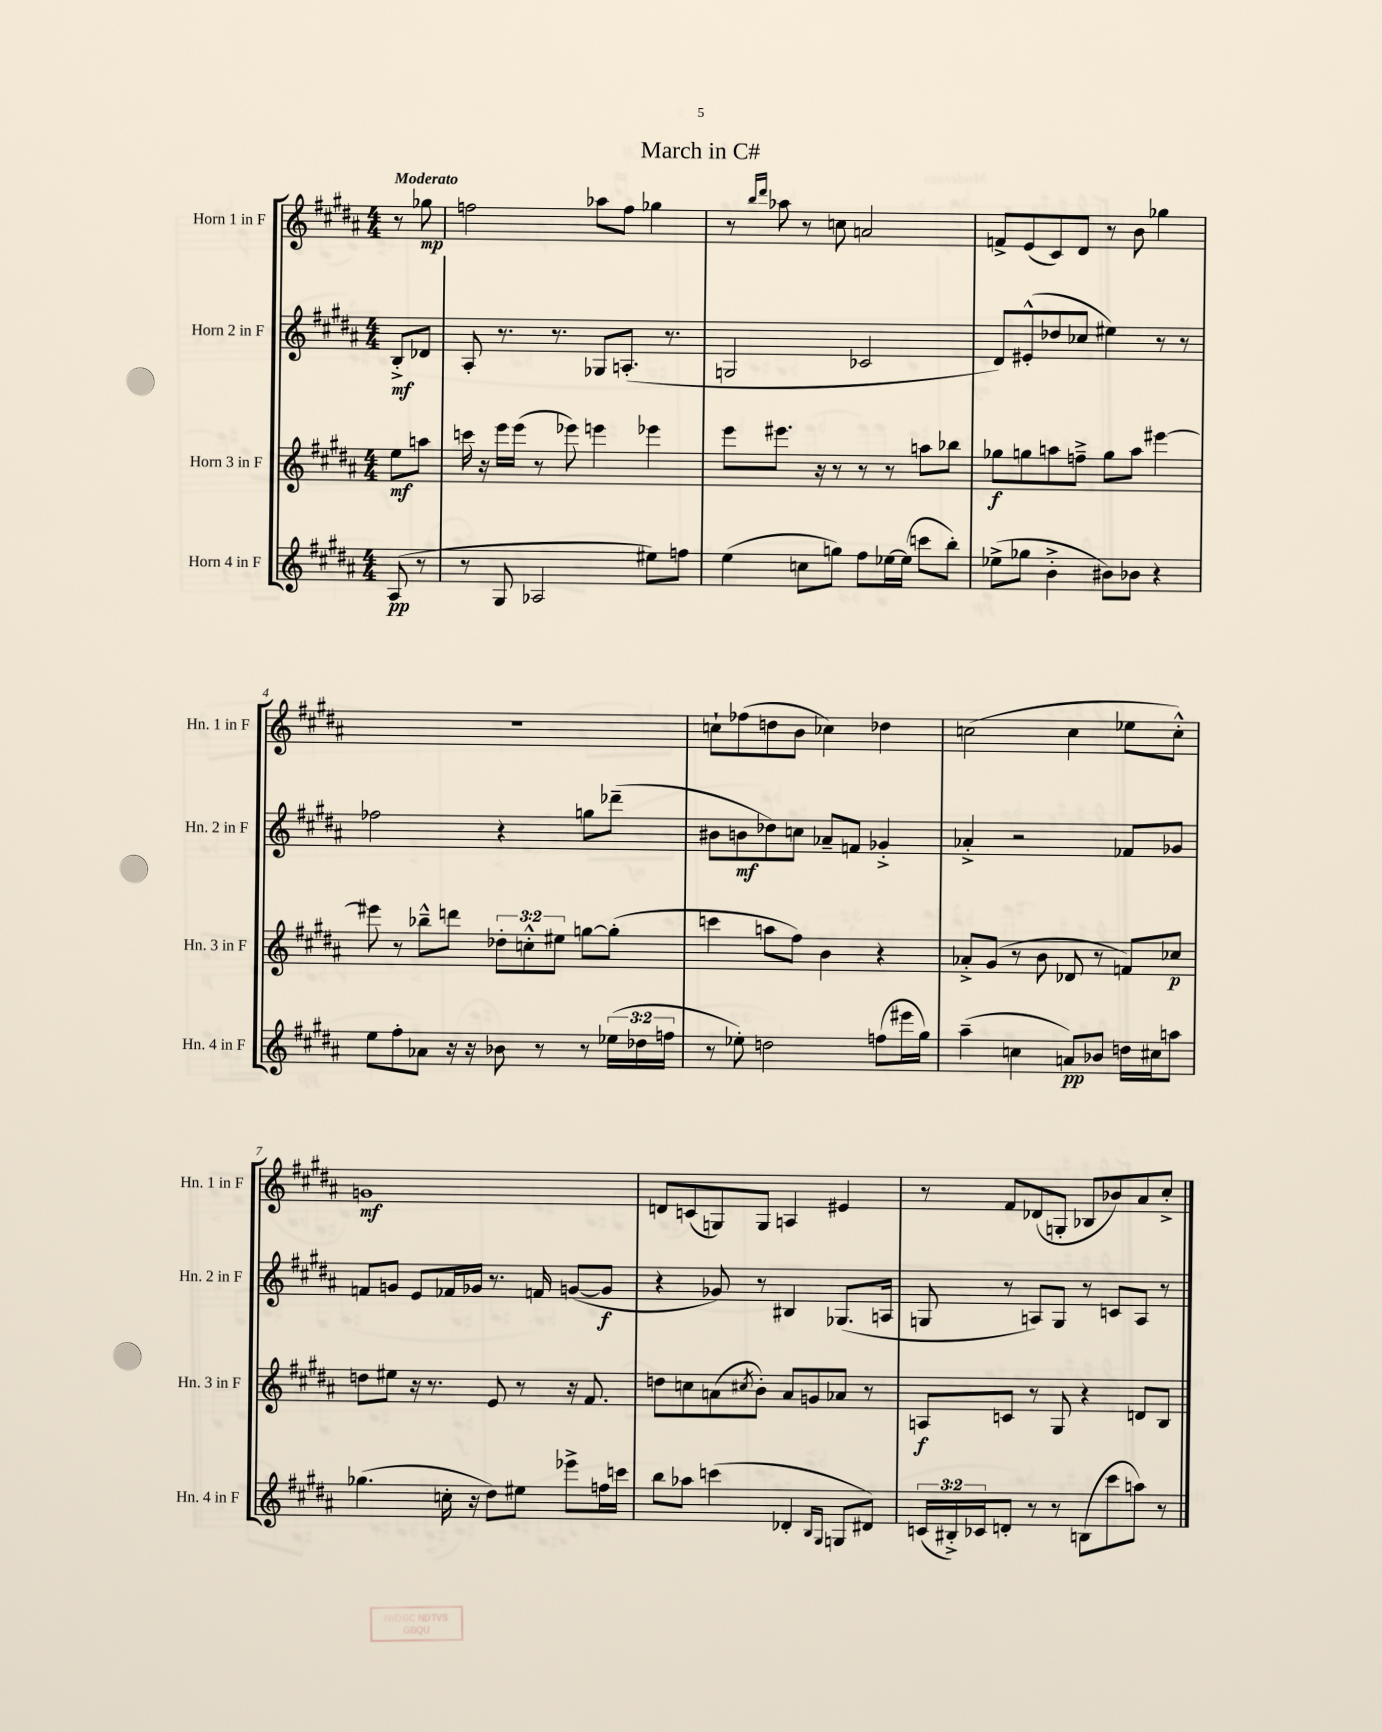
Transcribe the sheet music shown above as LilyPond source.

\header { title = "March in C#" }
<<
\new StaffGroup <<
\new Staff = "s0" \with { instrumentName = "Horn 1 in F" shortInstrumentName = "Hn. 1 in F" } {
    \clef treble \key b \major \numericTimeSignature \time 4/4 \partial 4 \tempo "Moderato"
    r8 ges''8\mp |
    f''2 aes''8 f''8 ges''4 |
    r8 \grace { b''16 dis'''16 } aes''8 r8 c''8 a'2 |
    f'8-> e'8( cis'8) dis'8 r8 b'8 ges''4 |
    R1 |
    c''8-! fes''8( d''8 b'8 ces''4) des''4 |
    c''2( c''4 ees''8 c''8-.-^) |
    g'1\mf |
    d'8 c'8( g8) g8 a4 eis'4 |
    r8 fis'8 des'8( g8-. bes8 bes'8) ais'8 cis''8-.-> \bar "|." |
}
\new Staff = "s1" \with { instrumentName = "Horn 2 in F" shortInstrumentName = "Hn. 2 in F" } {
    \clef treble \key b \major \numericTimeSignature \time 4/4 \partial 4
    b8-.->\mf des'8 |
    ais8-. r8. r8. ges8 a8.-.( r8. |
    g2 ces'2 |
    dis'8) eis'8-.-^( des''8 ces''8 eis''4) r8 r8 |
    fes''2 r4 g''8 des'''8--( |
    bis'8 b'8\mf des''8) c''8 aes'8-- f'8 ges'4-.-> |
    aes'4-.-> r2 fes'8 ges'8 |
    f'8 g'8 e'8 fes'16 ges'16 r8. f'16 g'8~( g'8\f |
    r4 ges'8) r8 bis4 ges8.( a16 |
    g8 r8 a8) g8 r8 c'8 a8 r8 \bar "|." |
}
\new Staff = "s2" \with { instrumentName = "Horn 3 in F" shortInstrumentName = "Hn. 3 in F" } {
    \clef treble \key b \major \numericTimeSignature \time 4/4 \override Staff.TupletNumber.text = #tuplet-number::calc-fraction-text \partial 4
    e''8\mf a''8 |
    c'''16 r16 e'''16 e'''16( r8 ees'''8) e'''4 ees'''4 |
    e'''8 eis'''8. r16 r8 r8 r8 a''8 bes''8 |
    ges''8\f g''8 a''8 f''8---> g''8 a''8 eis'''4~ |
    eis'''8 r8 bes''8---^ d'''8 \tuplet 3/2 { des''8-. c''8-.-^ eis''8 } g''8~ g''8-.( |
    c'''4 a''8 fis''8) b'4 r4 |
    aes'8-.-> gis'8( r8 b'8 des'8 r8 f'8) ces''8\p |
    d''8 eis''8 r16 r8. e'8 r8 r16 fis'8. |
    d''8 c''8 a'8( \acciaccatura { cis''8 } b'8-.) a'8 g'8 aes'8 r8 |
    a8\f c'8 r8 gis8 r4 d'8 b8 \bar "|." |
}
\new Staff = "s3" \with { instrumentName = "Horn 4 in F" shortInstrumentName = "Hn. 4 in F" } {
    \clef treble \key b \major \numericTimeSignature \time 4/4 \override Staff.TupletNumber.text = #tuplet-number::calc-fraction-text \partial 4
    ais8\pp( r8 |
    r8 gis8 aes2 eis''8) f''8 |
    e''4( c''8 g''8) fis''8 ees''16~ ees''16( c'''8 b''8-.) |
    ees''8->( ges''8 b'4-.-> bis'8) bes'8 r4 |
    e''8 fis''8-. aes'8 r16 r16 bes'8 r8 r8 \tuplet 3/2 { ees''16( des''16 f''16 } |
    r8 ees''8-.) d''2 f''8( eis'''16 gis''16) |
    ais''4--( c''4 a'8\pp) bes'8 d''16 cis''16 a''8 |
    ges''4.( c''16-. r16 dis''8) eis''8 ees'''8-> f''16 c'''16 |
    b''8 aes''8 c'''4( des'4-. \grace { b16 gis16 } g8 dis'8) |
    \tuplet 3/2 { c'16( bis16-.->) ces'16 } d'8-. r8 r8 b8( cis'''8 a''8) r8 \bar "|." |
}
>>
>>
